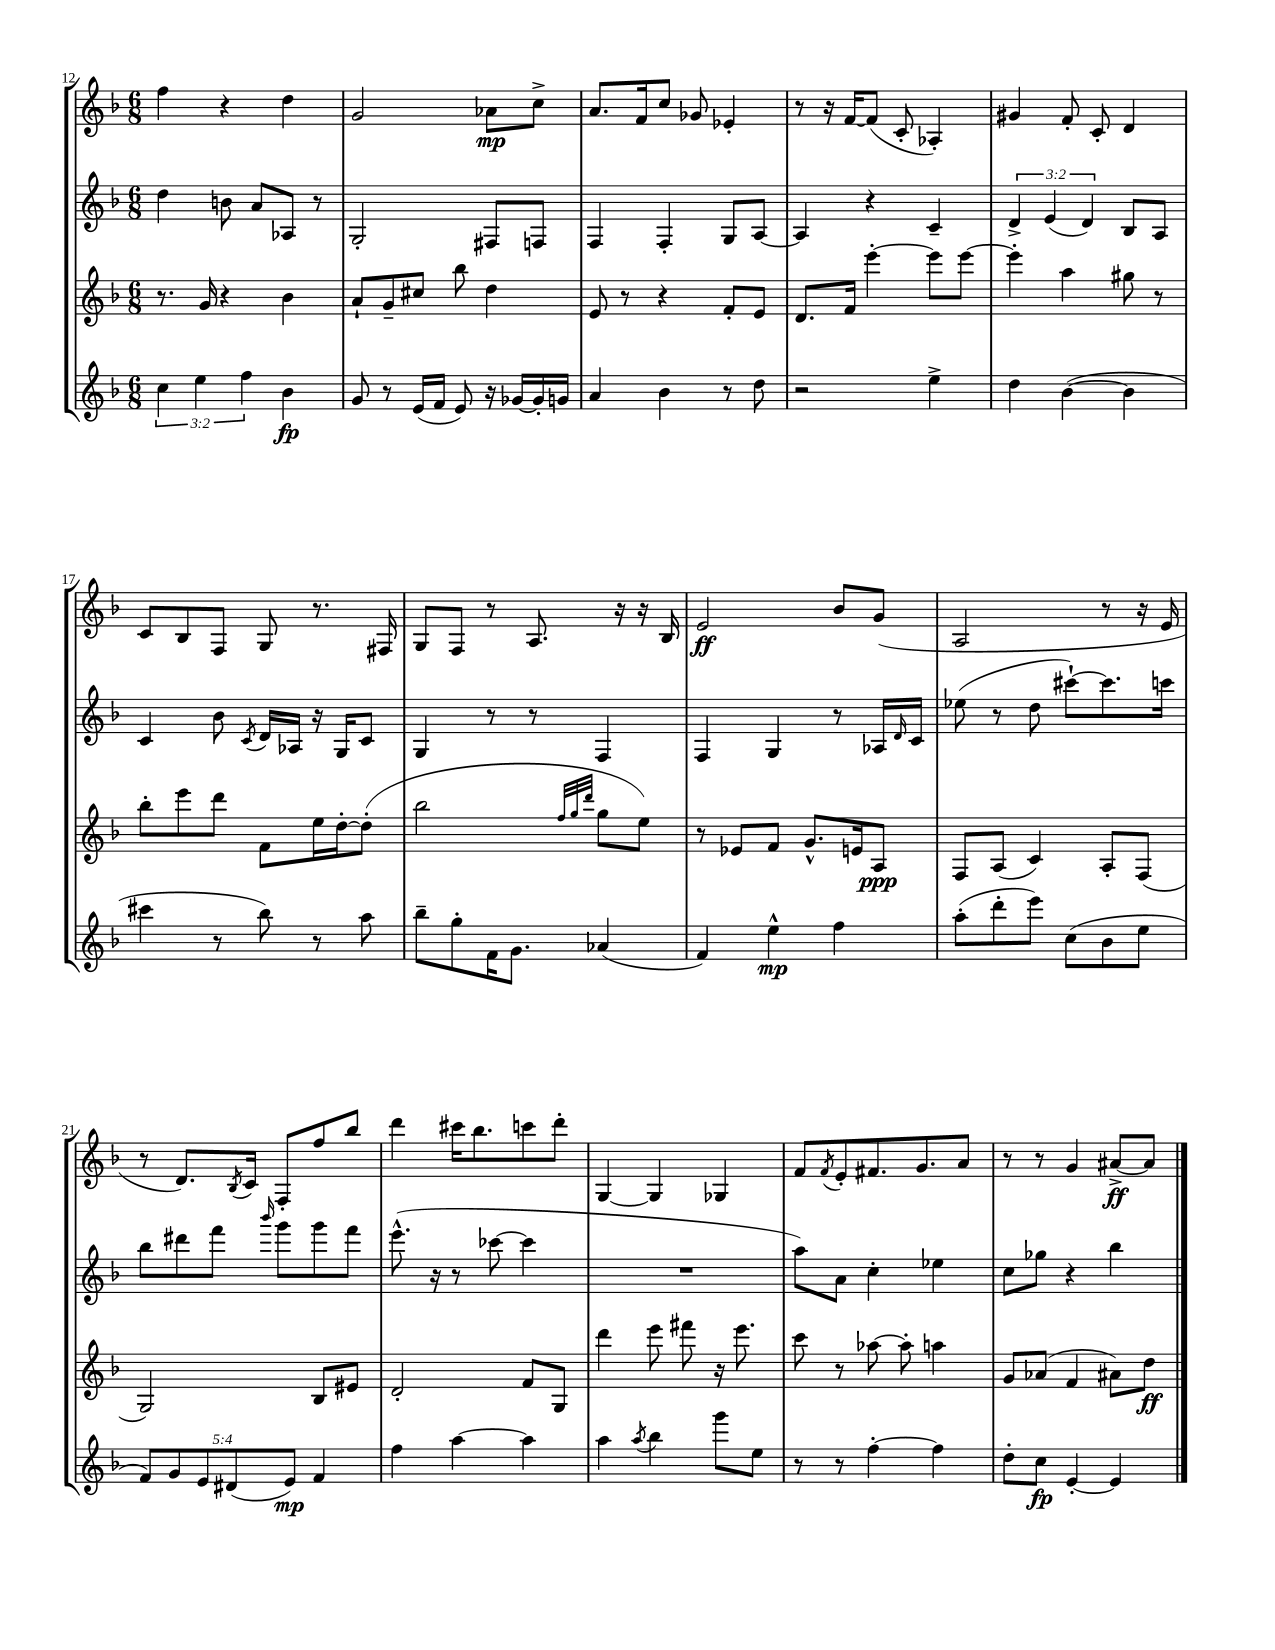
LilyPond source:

<<
\new StaffGroup <<
\new Staff = "s0" {
    \clef treble \key f \major \numericTimeSignature \time 6/8
    f''4 r4 d''4 |
    g'2 aes'8\mp c''8-> |
    a'8. f'16 c''8 ges'8 ees'4-. |
    r8 r16 f'16~ f'8( c'8-. aes4-.) |
    gis'4 f'8-. c'8-. d'4 |
    c'8 bes8 f8 g8 r8. fis16 |
    g8 f8 r8 a8. r16 r16 bes16 |
    e'2\ff bes'8 g'8( |
    a2 r8 r16 e'16 |
    r8 d'8.) \acciaccatura { bes8 } c'16 f8-. f''8 bes''8 |
    d'''4 cis'''16 bes''8. c'''8 d'''8-. |
    g4~ g4 ges4 |
    f'8 \acciaccatura { f'8 } e'8-. fis'8. g'8. a'8 |
    r8 r8 g'4 ais'8~->\ff ais'8 \bar "|." |
}
\new Staff = "s1" {
    \clef treble \key f \major \numericTimeSignature \time 6/8 \override Staff.TupletNumber.text = #tuplet-number::calc-fraction-text
    d''4 b'8 a'8 aes8 r8 |
    g2-. fis8 f8 |
    f4 f4-. g8 a8~ |
    a4 r4 c'4-- |
    \tuplet 3/2 { d'4-> e'4( d'4) } bes8 a8 |
    c'4 bes'8 \acciaccatura { c'8 } d'16 aes16 r16 g16 c'8 |
    g4 r8 r8 f4 |
    f4 g4 r8 aes16 \grace { d'16 } c'16 |
    ees''8( r8 d''8 cis'''8~-!) cis'''8. c'''16 |
    bes''8 dis'''8 f'''8 \grace { bes'''16 } g'''8 g'''8 f'''8 |
    e'''8.-^( r16 r8 ces'''8~ ces'''4 |
    R2. |
    a''8) a'8 c''4-. ees''4 |
    c''8 ges''8 r4 bes''4 \bar "|." |
}
\new Staff = "s2" {
    \clef treble \key f \major \numericTimeSignature \time 6/8
    r8. g'16 r4 bes'4 |
    a'8-! g'8-- cis''8 bes''8 d''4 |
    e'8 r8 r4 f'8-. e'8 |
    d'8. f'16 e'''4~-. e'''8 e'''8~ |
    e'''4-. a''4 gis''8 r8 |
    bes''8-. e'''8 d'''8 f'8 e''16 d''16~-. d''8-.( |
    bes''2 \grace { f''32 g''32 d'''32 } g''8 e''8) |
    r8 ees'8 f'8 g'8.-^ e'16 a8\ppp |
    f8 a8( c'4) a8-. f8( |
    g2) bes8 eis'8 |
    d'2-. f'8 g8 |
    d'''4 e'''8 fis'''8 r16 e'''8. |
    c'''8 r8 aes''8~ aes''8-. a''4 |
    g'8 aes'8( f'4 ais'8) d''8\ff \bar "|." |
}
\new Staff = "s3" {
    \clef treble \key f \major \numericTimeSignature \time 6/8 \override Staff.TupletNumber.text = #tuplet-number::calc-fraction-text
    \tuplet 3/2 { c''4 e''4 f''4 } bes'4\fp |
    g'8 r8 e'16( f'16 e'8) r16 ges'16~ ges'16-. g'16 |
    a'4 bes'4 r8 d''8 |
    r2 e''4-> |
    d''4 bes'4~( bes'4 |
    cis'''4 r8 bes''8) r8 a''8 |
    bes''8-- g''8-. f'16 g'8. aes'4( |
    f'4) e''4-^\mp f''4 |
    a''8-.( d'''8-. e'''8) c''8( bes'8 e''8 |
    \tuplet 5/4 { f'8) g'8 e'8 dis'8( e'8\mp) } f'4 |
    f''4 a''4~ a''4 |
    a''4 \acciaccatura { a''8 } bes''4 g'''8 e''8 |
    r8 r8 f''4~-. f''4 |
    d''8-. c''8\fp e'4~-. e'4 \bar "|." |
}
>>
>>
\layout { \context { \Score currentBarNumber = #12 } }
